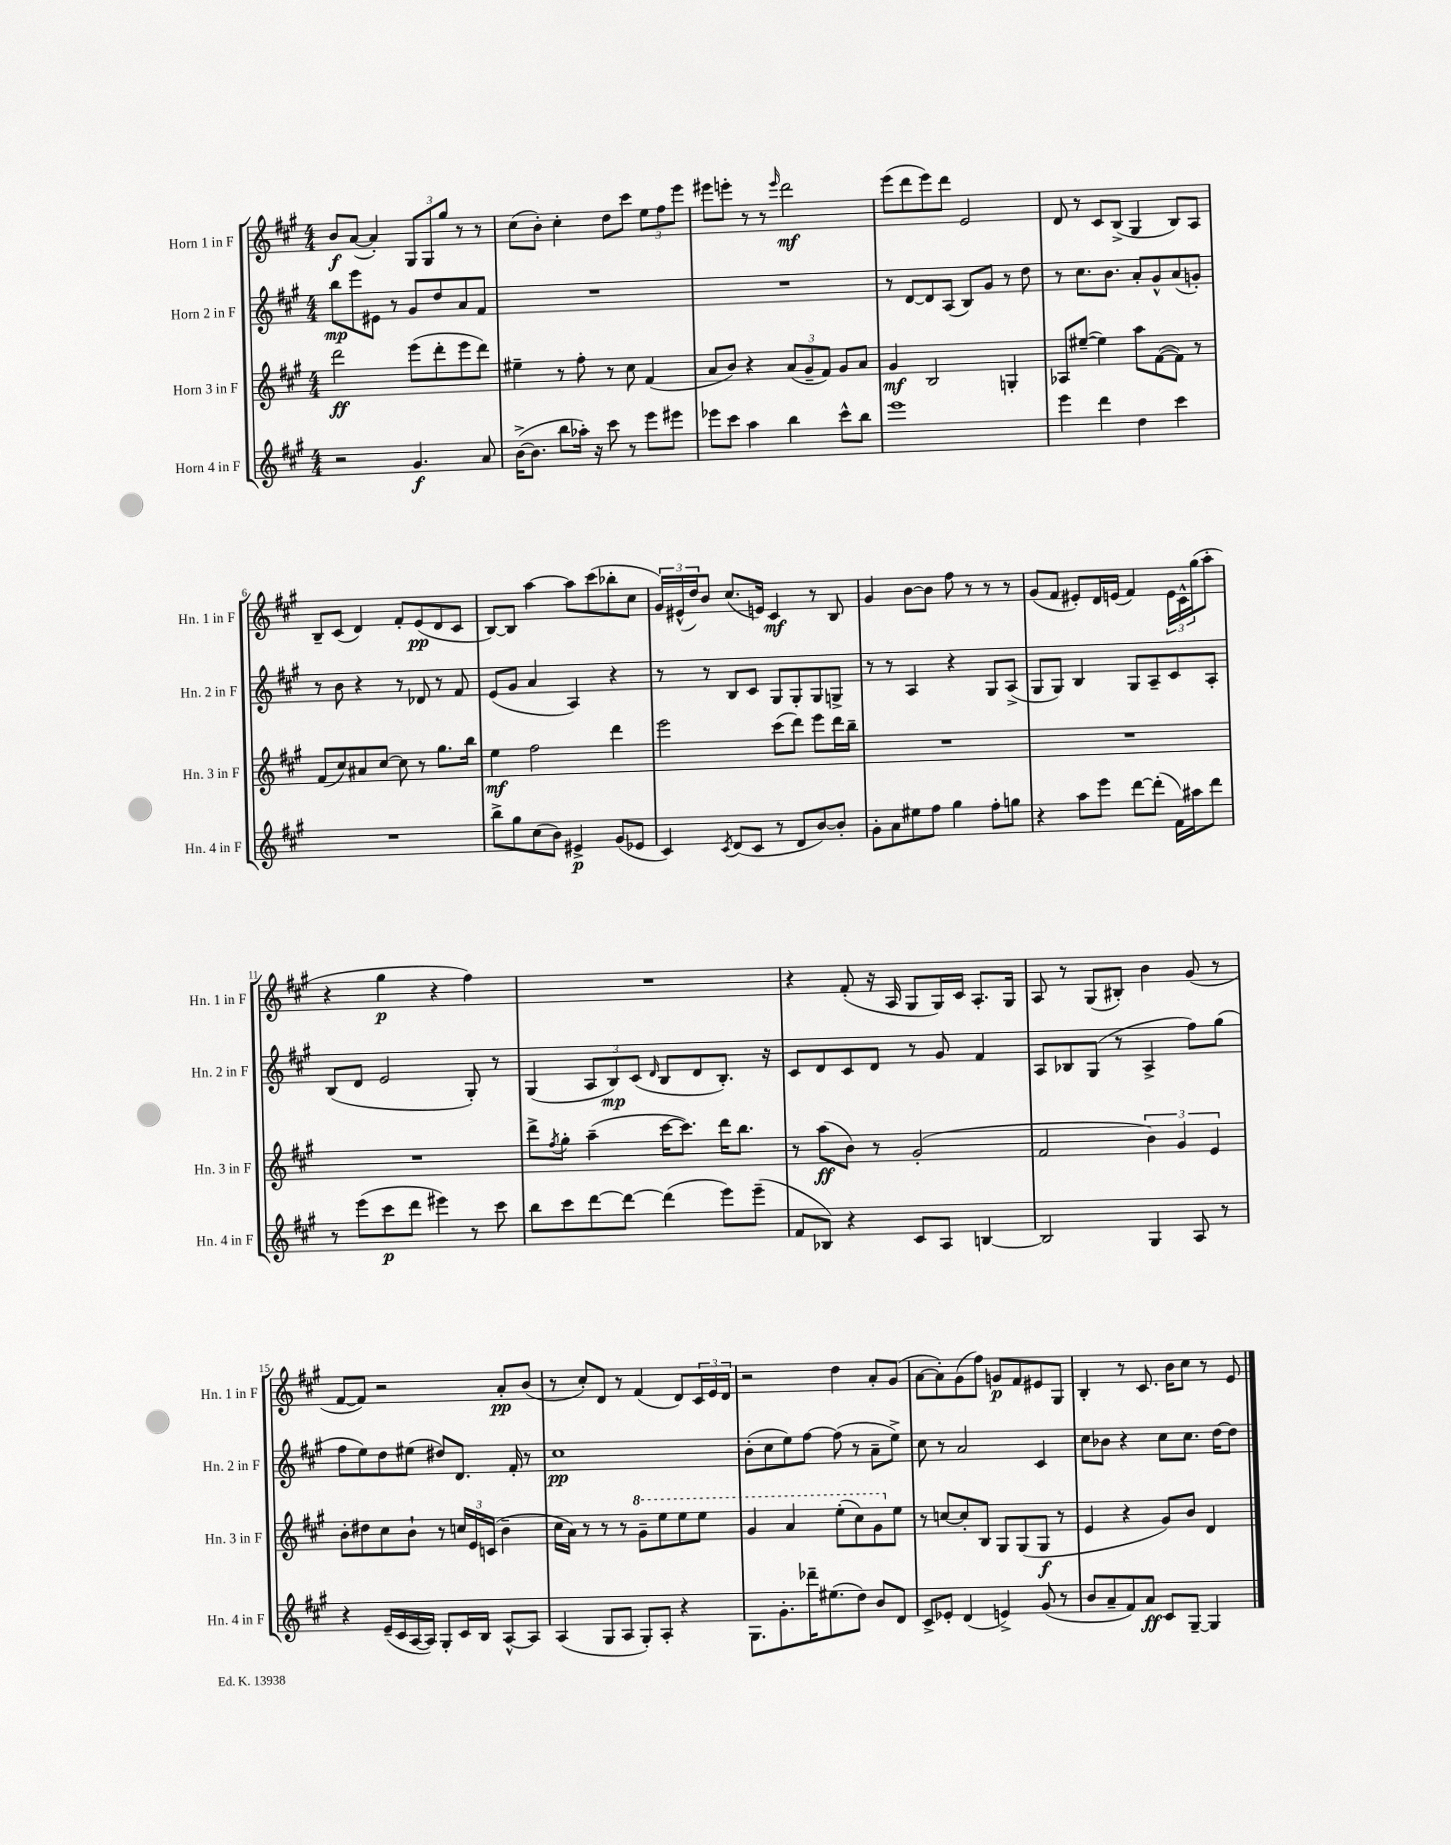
<<
\new StaffGroup <<
\new Staff = "s0" \with { instrumentName = "Horn 1 in F" shortInstrumentName = "Hn. 1 in F" } {
    \clef treble \key a \major \numericTimeSignature \time 4/4
    b'8\f a'8~( a'4-.) \tuplet 3/2 { gis8 gis8 gis''8 } r8 r8 |
    cis''8( b'8-.) cis''4-. d''8 cis'''8 \tuplet 3/2 { e''8 fis''8 e'''8 } |
    eis'''8 e'''8-. r8 r8 \grace { e'''16 } d'''2\mf |
    e'''8( d'''8 e'''8) d'''8 e'2 |
    d'8 r8 cis'8 b8->( gis4 b8) a8 |
    b8-- cis'8( d'4) fis'8-. e'8\pp( d'8 cis'8 |
    b8~) b8 a''4~ a''8 cis'''8( bes''8-. cis''8 |
    \tuplet 3/2 { gis'16) eis'16-^( d''16) } b'8 cis''8.( e'16) cis'4\mf r8 b8 |
    gis'4 b'8~ b'8 fis''8 r8 r8 r8 |
    gis'8( fis'8 eis'8-.) d'16 e'16( fis'4) \tuplet 3/2 { e'16 cis'16-^ gis''16( } a''8-. |
    r4 gis''4\p r4 fis''4) |
    R1 |
    r4 fis'8-.( r16 a16 gis8 gis16) cis'16 a8.-. gis16 |
    a8 r8 gis8( bis8-.) b'4 gis'8( r8 |
    fis'8~ fis'8) r2 a'8-.\pp b'8( |
    r8 cis''8-.) d'8 r8 fis'4( d'8) \tuplet 3/2 { cis'16 e'16 d'16 } |
    r2 d''4 a'8-. gis'8( |
    a'8~ a'8-.) gis'8( fis''8) g'8\p fis'8 eis'8 gis8 |
    b4-. r8 cis'8. b'16 cis''8 r8 e'8 \bar "|." |
}
\new Staff = "s1" \with { instrumentName = "Horn 2 in F" shortInstrumentName = "Hn. 2 in F" } {
    \clef treble \key a \major \numericTimeSignature \time 4/4
    b''8\mp e'''8 eis'8 r8 gis'8 d''8 a'8 fis'8 |
    R1 |
    R1 |
    r8 d'8~ d'8 a8( b8) gis'8 r8 d''8 |
    r8 cis''8. b'8. a'8-. gis'8-^ a'8( g'8-.) |
    r8 b'8 r4 r8 des'8 r8 fis'8 |
    e'8( gis'8 a'4 a4) r4 |
    r8 r8 b8 cis'8 gis8 gis8-. gis8 g8-> |
    r8 r8 a4 r4 gis8 a8->( |
    gis8 gis8) b4 gis8 a8-- cis'8 a8-. |
    b8( d'8 e'2 gis8-.) r8 |
    gis4( \tuplet 3/2 { a8 b8\mp) cis'8( } \grace { d'16 } b8 d'8 b8.-.) r16 |
    cis'8 d'8 cis'8 d'8 r8 gis'8 fis'4 |
    a8 bes8 gis8( r8 a4-> fis''8) gis''8( |
    fis''8 e''8) d''8 eis''8( dis''8) d'8. fis'16-. r8 |
    cis''1\pp |
    b'8-.( cis''8 e''8) fis''8~ fis''8( r8 a'8-- e''8->) |
    cis''8 r8 a'2 cis'4 |
    cis''8 bes'8 r4 cis''8 cis''8. d''16~ d''8 \bar "|." |
}
\new Staff = "s2" \with { instrumentName = "Horn 3 in F" shortInstrumentName = "Hn. 3 in F" } {
    \clef treble \key a \major \numericTimeSignature \time 4/4
    d'''2\ff e'''8( d'''8-. e'''8 d'''8) |
    eis''4-- r8 fis''8-. r8 cis''8 fis'4( |
    a'8 b'8) r4 \tuplet 3/2 { a'8( gis'8-- fis'8) } gis'8 a'8 |
    gis'4\mf b2 g4-. |
    aes8 eis''8~--( eis''4) a''8 fis'8~( fis'8) r8 |
    fis'8( cis''8) ais'8 cis''8~ cis''8 r8 gis''8. b''16 |
    e''4\mf fis''2 d'''4 |
    e'''2 cis'''8( d'''8) e'''8 d'''16 b''16-- |
    R1 |
    R1 |
    R1 |
    d'''8-> \acciaccatura { fis''8 } gis''8-. a''4--( cis'''16~ cis'''8.) d'''16 b''8. |
    r8 a''8\ff( b'8) r8 gis'2-.( |
    fis'2 \tuplet 3/2 { b'4) gis'4 e'4 } |
    b'8-. dis''8 cis''8 b'8-! r8 \tuplet 3/2 { c''16 e'16 c'16( } b'4-- |
    cis''16 a'16) r8 r8 r8 \ottava #1 gis''8-- e'''8 e'''8 e'''8 |
    gis''4 a''4 e'''8-.( cis'''8) gis''8 \ottava #0 e''8 |
    r8 c''8~ c''8-. b8 gis8 gis8( gis8\f r8 |
    e'4 r4 gis'8) b'8 d'4 \bar "|." |
}
\new Staff = "s3" \with { instrumentName = "Horn 4 in F" shortInstrumentName = "Hn. 4 in F" } {
    \clef treble \key a \major \numericTimeSignature \time 4/4
    r2 gis'4.\f a'8 |
    b'16~->( b'8. b''8 aes''16-.) r16 cis'''8 r8 e'''8 eis'''8 |
    ees'''8 cis'''8 a''4 b''4 cis'''8-^ b''8 |
    e'''1 |
    e'''4 d'''4 d''4 cis'''4 |
    R1 |
    b''8-> gis''8 cis''8( b'8) eis'4->\p gis'8( ees'8 |
    cis'4) \acciaccatura { cis'8 } d'8( cis'8 r8 d'8 b'8~) b'8-. |
    gis'8-. a'8 eis''8 fis''8 gis''4 fis''8-. g''8 |
    r4 a''8 e'''8 d'''8~ d'''8-.( fis'16) ais''16 d'''8 |
    r8 e'''8( cis'''8\p d'''8 eis'''4) r8 cis'''8 |
    b''8 cis'''8 d'''8~ d'''8~ d'''4( e'''8) e'''8--( |
    fis'8 bes8) r4 cis'8 a8 b4~ |
    b2 gis4 a8 r8 |
    r4 e'16--( cis'16 a16~ a16) gis8-. cis'16 b16 a8~-^ a8 |
    a4( gis8 a8 gis8-.) a8-. r4 |
    gis8. gis'8.-. des'''16-- eis''8.( d''8) b'8 d'8 |
    cis'8-> ees'8-. d'4( e'4->) gis'8( r8 |
    b'8 a'8-- fis'8) a'8\ff cis'8 gis8~-- gis4 \bar "|." |
}
>>
>>
